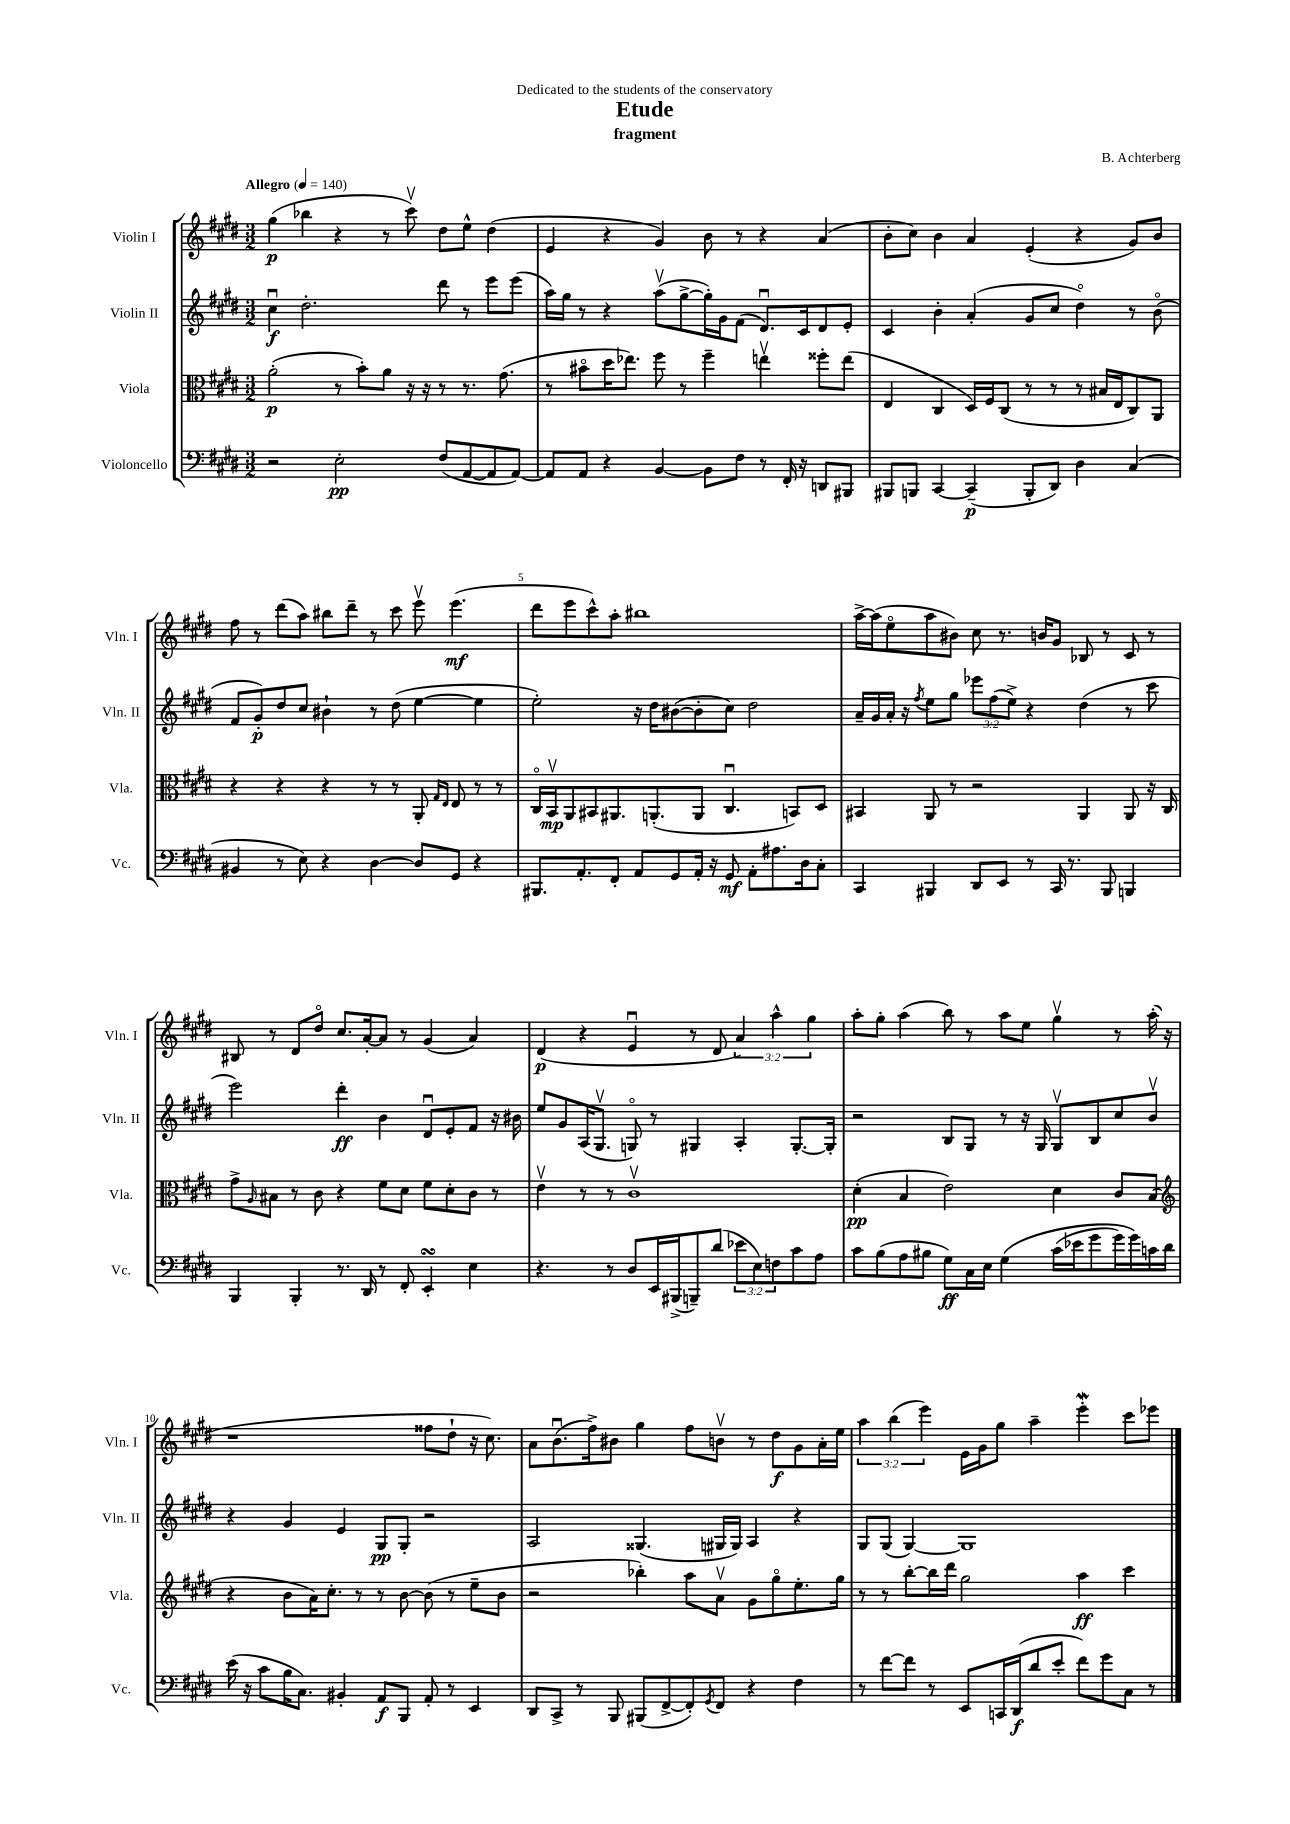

**kern	**dynam	**kern	**dynam	**kern	**dynam	**kern	**dynam
*part4	*part4	*part3	*part3	*part2	*part2	*part1	*part1
*staff4	*staff4	*staff3	*staff3	*staff2	*staff2	*staff1	*staff1
*I"Violoncello	*	*I"Viola	*	*I"Violin II	*	*I"Violin I	*
*I'Vc.	*	*I'Vla.	*	*I'Vln. II	*	*I'Vln. I	*
*clefF4	*	*clefC3	*	*clefG2	*	*clefG2	*
*k[f#c#g#d#]	*	*k[f#c#g#d#]	*	*k[f#c#g#d#]	*	*k[f#c#g#d#]	*
*M3/2	*	*M3/2	*	*M3/2	*	*M3/2	*
*MM140	*	*MM140	*	*MM140	*	*MM140	*
=1	=1	=1	=1	=1	=1	=1	=1
!	!	!	!	!	!	!LO:TX:a:B:t=Allegro	!
2r	.	(2a'\	p	4cc#u\	f	(4gg#\	p
.	.	.	.	2.dd#'\	.	4bb-X\	.
2E'\	pp	8r	.	.	.	4r	.
.	.	8b'\L)	.	.	.	.	.
.	.	8a\J	.	.	.	8r	.
.	.	16r	.	.	.	8ccc#v\)	.
.	.	16r	.	.	.	.	.
(8F#/L	.	8r	.	8ddd#\	.	8dd#\L	.
[8AA/	.	8.r	.	8r	.	8ee^^\J	.
8AA/]	.	.	.	8eee\L	.	(4dd#\	.
.	.	(8.g#\	.	.	.	.	.
[8AA/J)	.	.	.	(8eee\J	.	.	.
=2	=2	=2	=2	=2	=2	=2	=2
8AA/L]	.	8r	.	16aa\LL)	.	4e/	.
.	.	.	.	16gg#\JJ	.	.	.
8AA/J	.	8b#X\L	.	8r	.	.	.
4r	.	16dd#\K	.	4r	.	4r	.
.	.	8.ee-X\J)	.	.	.	.	.
[4BB/	.	8ff#\	.	(8aav\L	.	4g#/)	.
.	.	8r	.	[8gg#^\	.	.	.
8BB\L]	.	4ff#~\	.	16gg#'\L])	.	8b\	.
.	.	.	.	16g#\J	.	.	.
8F#\J	.	.	.	(8f#\J	.	8r	.
8r	.	4eenv\	.	8.d#u/L)	.	4r	.
16FF#'/	.	.	.	.	.	.	.
16r	.	.	.	16c#/k	.	.	.
8DDn/L	.	8ff##X'\L	.	8d#/	.	(4a/	.
8BBB#X/J	.	(8ee\J	.	8e'/J	.	.	.
=3	=3	=3	=3	=3	=3	=3	=3
8BBB#X/L	.	4E/	.	4c#/	.	8b'\L	.
8BBBn/J	.	.	.	.	.	8cc#\J)	.
[4CC#/	.	4C#/	.	4b'\	.	4b\	.
(4CC#~/]	p	16D#/LL)	.	(4a'/	.	4a/	.
.	.	16F#/J	.	.	.	.	.
.	.	(8C#/J	.	.	.	.	.
8BBB'/L	.	8r	.	8g#/L	.	(4e'/	.
8DD#/J)	.	8r	.	8cc#/J	.	.	.
4D#\	.	8r	.	4dd#\)	.	4r	.
.	.	16B#X/LL	.	.	.	.	.
.	.	16E/J	.	.	.	.	.
(4C#/	.	8C#/)	.	8r	.	8g#/L)	.
.	.	8AA/J	.	(8b\	.	8b/J	.
!!LO:LB:g=z
=4	=4	=4	=4	=4	=4	=4	=4
4BB#X/	.	4r	.	8f#/L	.	8ff#\	.
.	.	.	.	8g#'/)	p	8r	.
8r	.	4r	.	8dd#/	.	(8ddd#\L	.
8E\)	.	.	.	8cc#/J	.	8aa\J)	.
4r	.	4r	.	4b#X`\	.	8bb#X\L	.
.	.	.	.	.	.	8ddd#~\J	.
[4D#\	.	8r	.	8r	.	8r	.
.	.	8r	.	(8dd#\	.	8ccc#\	.
8D#/L]	.	8AA'/	.	[4ee\	.	8eeev\	.
.	.	16qqG#/LL	.	.	.	.	.
.	.	16qqE/JJ	.	.	.	.	.
8GG#/J	.	8E/	.	.	.	(4.eee\	mf
4r	.	8r	.	4ee\]	.	.	.
.	.	8r	.	.	.	.	.
=5	=5	=5	=5	=5	=5	=5	=5
8.BBB#X/L	.	16C#/LL	.	2ee'\)	.	8ddd#\L	.
.	.	16BBv/J	mp	.	.	.	.
.	.	8AA/	.	.	.	8eee\	.
8.AA'/	.	.	.	.	.	.	.
.	.	8BB#X/	.	.	.	8ccc#^^\)	.
8FF#'/J	.	8.AA#X/	.	.	.	8aa'\J	.
8AA/L	.	.	.	16r	.	1bb#X	.
.	.	(8.AAn'/	.	16dd#\KL	.	.	.
8GG#/	.	.	.	([8b#X\	.	.	.
16AA'/Jk	.	8AA/J	.	8b#'\]	.	.	.
16r	.	.	.	.	.	.	.
8GG#/	mf	4.C#u/	.	8cc#\J)	.	.	.
8AA'\L	.	.	.	2dd#\	.	.	.
8.A#X\	.	.	.	.	.	.	.
.	.	8BBn/L)	.	.	.	.	.
16D#\k	.	.	.	.	.	.	.
8C#'\J	.	8D#/J	.	.	.	.	.
=6	=6	=6	=6	=6	=6	=6	=6
4CC#/	.	4BB#X/	.	16a~/LL	.	[16aa^\LL	.
.	.	.	.	16g#/	.	(16aa\J]	.
.	.	.	.	16a'/JJ	.	8ee\	.
.	.	.	.	16r	.	.	.
.	.	.	.	8qff#/	.	.	.
4BBB#X/	.	8AA/	.	8ee\L	.	8aa\	.
.	.	8r	.	8gg#\J	.	8b#X\J)	.
8DD#/L	.	2r	.	12eee-X\L	.	8cc#\	.
.	.	.	.	(12ff#\	.	.	.
8EE/J	.	.	.	.	.	8.r	.
.	.	.	.	12ee^\J)	.	.	.
8r	.	.	.	4r	.	.	.
.	.	.	.	.	.	16bn/KL	.
16CC#/	.	.	.	.	.	8g#/J	.
8.r	.	.	.	.	.	.	.
.	.	4AA/	.	(4dd#\	.	8B-X/	.
8BBB#/	.	.	.	.	.	8r	.
4BBBn/	.	8AA/	.	8r	.	8c#/	.
.	.	16r	.	8ccc#\	.	8r	.
.	.	16C#/	.	.	.	.	.
!!LO:LB:g=z
=7	=7	=7	=7	=7	=7	=7	=7
4BBB/	.	8g#^\L	.	2eee\)	.	8B#X/	.
.	.	16qqA/	.	.	.	.	.
.	.	8B#X\J	.	.	.	8r	.
4BBB'/	.	8r	.	.	.	8d#/L	.
.	.	8c#\	.	.	.	8dd#/J	.
8.r	.	4r	.	4ddd#'\	ff	8.cc#/L	.
16DD#/	.	.	.	.	.	[16a'/k	.
8r	.	8f#\L	.	4b\	.	8a/J]	.
8FF#'/	.	8d#\J	.	.	.	8r	.
4EEsSSs'/	.	8f#\L	.	8d#u/L	.	(4g#/	.
.	.	8d#'\	.	8e'/	.	.	.
4E\	.	8c#\J	.	8f#/J	.	4a/)	.
.	.	8r	.	16r	.	.	.
.	.	.	.	16b#X\	.	.	.
=8	=8	=8	=8	=8	=8	=8	=8
4.r	.	4ev\	.	8ee/L	.	(4d#/	p
.	.	.	.	8g#/	.	.	.
.	.	8r	.	(16A/K	.	4r	.
.	.	.	.	8.G#v/J	.	.	.
8r	.	8r	.	.	.	.	.
8D#/L	.	1c#v	.	8Gn/)	.	4eu/	.
16EE/L	.	.	.	8r	.	.	.
(16BBB#X^/J	.	.	.	.	.	.	.
8BBBn~/)	.	.	.	4G#X/	.	8r	.
(8d#/J	.	.	.	.	.	8d#/	.
12e-X\L	.	.	.	4A'/	.	6a/)	.
12E\)	.	.	.	.	.	.	.
12Fn\	.	.	.	.	.	6aa^^\	.
8c#\	.	.	.	[8.G#'/L	.	.	.
.	.	.	.	.	.	6gg#\	.
8A\J	.	.	.	.	.	.	.
.	.	.	.	16G#'/Jk]	.	.	.
=9	=9	=9	=9	=9	=9	=9	=9
8c#\L	.	(4d#'\	pp	2r	.	8aa'\L	.
(8B\	.	.	.	.	.	8gg#'\J	.
8A\	.	4B/	.	.	.	(4aa\	.
8B#X\J	.	.	.	.	.	.	.
8G#\L)	ff	2e\)	.	8B/L	.	8bb\)	.
16C#\L	.	.	.	8G#/J	.	8r	.
16E\JJ	.	.	.	.	.	.	.
(4G#\	.	.	.	8r	.	8aa\L	.
.	.	.	.	16r	.	8ee\J	.
.	.	.	.	16G#/	.	.	.
(16c#\LL	.	4d#\	.	8G#v/L	.	4gg#v\	.
16e-X\J	.	.	.	.	.	.	.
8g#\	.	.	.	8B/	.	.	.
16g#\L)	.	8c#/L	.	8cc#/	.	8r	.
16g#\)	.	.	.	.	.	.	.
16cn\	.	(8B/J	.	8bv/J	.	(16aa'\	.
16d#\JJ	.	.	.	.	.	16r	.
!!LO:LB:g=z
=10	=10	=10	=10	=10	=10	=10	=10
*	*	*clefG2	*	*	*	*	*
(16e\	.	4r	.	4r	.	1r	.
16r	.	.	.	.	.	.	.
8c#\L	.	.	.	.	.	.	.
16B\K	.	8b\L	.	4g#/	.	.	.
8.C#\J)	.	.	.	.	.	.	.
.	.	16a\K)	.	.	.	.	.
.	.	8.cc#'\J	.	.	.	.	.
4BB#X'/	.	.	.	4e/	.	.	.
.	.	8r	.	.	.	.	.
8AA/L	f	8r	.	8G#/L	pp	.	.
8BBB/J	.	[8b\	.	8G#'/J	.	.	.
8AA'/	.	(8b\]	.	2r	.	8ff##X\L	.
8r	.	8r	.	.	.	8dd#`\J	.
4EE/	.	8ee~\L	.	.	.	16r	.
.	.	.	.	.	.	8.cc#\)	.
.	.	8b\J	.	.	.	.	.
=11	=11	=11	=11	=11	=11	=11	=11
8DD#/L	.	2r	.	2A/	.	8a\L	.
8CC#^/J	.	.	.	.	.	(8.bu\	.
8r	.	.	.	.	.	.	.
.	.	.	.	.	.	16ff#^\k)	.
8BBB/	.	.	.	.	.	8b#X\J	.
(8BBB#X/L	.	4bb-X'\)	.	(4.G##X/	.	4gg#\	.
[8FF#^/	.	.	.	.	.	.	.
8FF#'/])	.	8aa\L	.	.	.	8ff#\L	.
8qGG#/	.	.	.	.	.	.	.
8FF#/J	.	8av\J	.	16G#X/LL	.	8bnv\J	.
.	.	.	.	16G#/JJ)	.	.	.
4r	.	8g#\L	.	4A/	.	8r	.
.	.	8gg#\	.	.	.	8dd#\L	f
4F#\	.	8.ee'\	.	4r	.	8g#\	.
.	.	.	.	.	.	16a'\L	.
.	.	16gg#\Jk	.	.	.	16ee\JJ	.
=12	=12	=12	=12	=12	=12	=12	=12
8r	.	8r	.	8G#/L	.	6aa\	.
[8f#\L	.	8r	.	(8G#/J	.	.	.
.	.	.	.	.	.	(6bb\	.
8f#\J]	.	[8bb'\L	.	[4G#/)	.	.	.
.	.	.	.	.	.	6eee\)	.
8r	.	16bb\L]	.	.	.	.	.
.	.	16ddd#\JJ	.	.	.	.	.
8EE/L	.	2gg#\	.	1G#]	.	16e\LL	.
.	.	.	.	.	.	16g#\J	.
16CCn/L	.	.	.	.	.	8gg#\J	.
(16DD#/J	f	.	.	.	.	.	.
8d#/	.	.	.	.	.	4aa~\	.
8e'/J	.	.	.	.	.	.	.
8f#\L)	.	4aa\	ff	.	.	4eeew'\	.
8g#\	.	.	.	.	.	.	.
8C#\J	.	4ccc#\	.	.	.	8ccc#\L	.
8r	.	.	.	.	.	8eee-X\J	.
==	==	==	==	==	==	==	==
*-	*-	*-	*-	*-	*-	*-	*-
